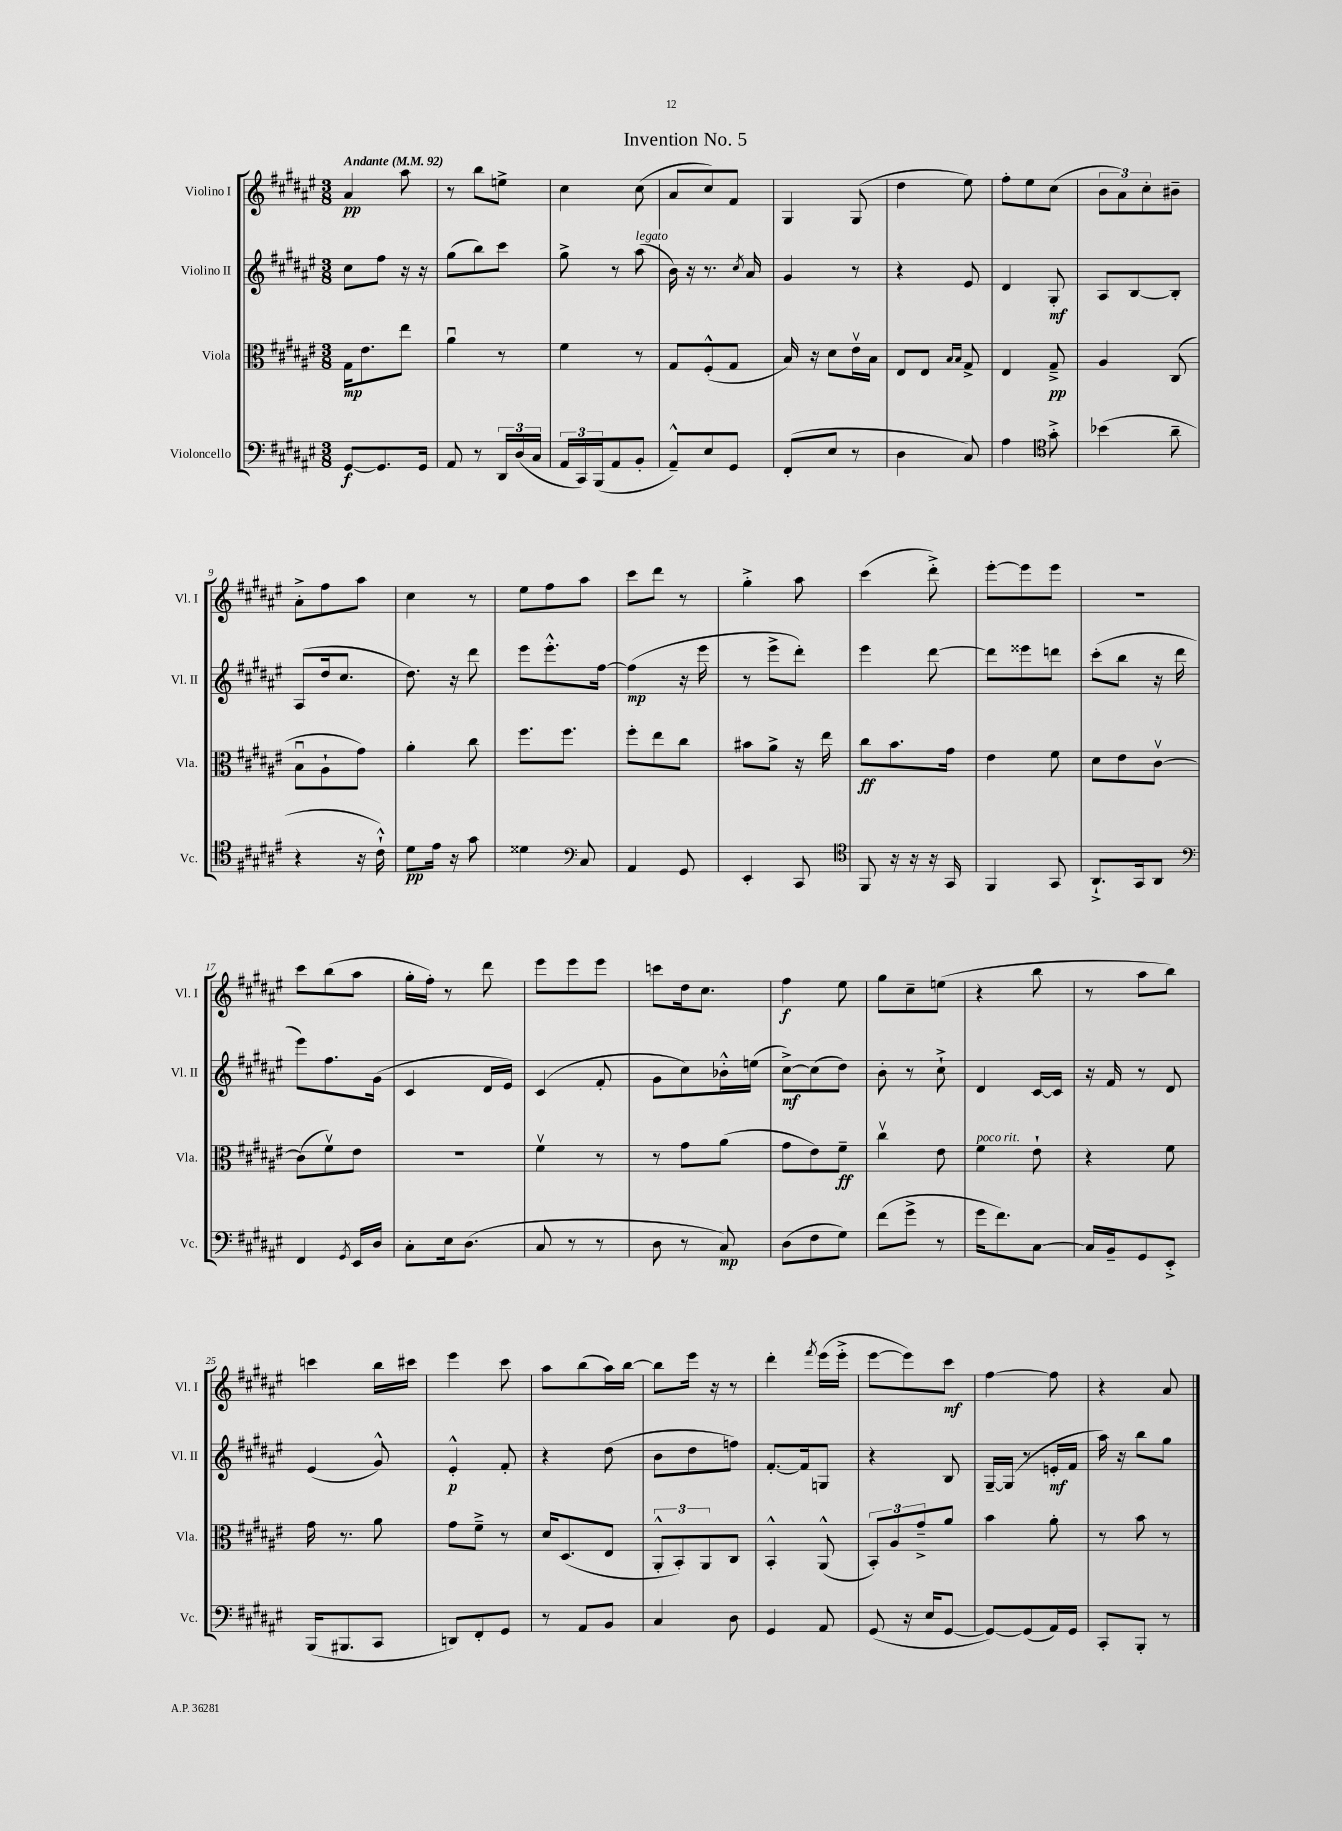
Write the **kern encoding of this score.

**kern	**kern	**kern	**kern
*staff4	*staff3	*staff2	*staff1
*clefF4	*clefC3	*clefG2	*clefG2
*k[f#c#g#d#a#e#]	*k[f#c#g#d#a#e#]	*k[f#c#g#d#a#e#]	*k[f#c#g#d#a#e#]
*M3/8	*M3/8	*M3/8	*M3/8
*MM92	*MM92	*MM92	*MM92
[8GG#	16G#	8cc#	4a#
.	8.e#	.	.
8.GG#]	.	8ff#	.
.	8ee#	16r	8aa#
16GG#	.	16r	.
=	=	=	=
8AA#	4a#u	(8gg#	8r
8r	.	8bb)	8bb
24DD#	8r	8ccc#	8ee^
(24D#	.	.	.
24C#	.	.	.
=	=	=	=
24AA#	4f#	8gg#^	4cc#
24CC#)	.	.	.
(24BBB	.	.	.
8AA#	.	8r	.
8BB'	8r	(8aa#	(8cc#
=	=	=	=
8AA#~^^)	8G#	16b)	8a#
.	.	16r	.
8E#	(8F#'^^	8.r	8cc#)
8GG#	8G#	.	8f#
.	.	8qcc#	.
.	.	16a#	.
=	=	=	=
(8FF#'	16B)	4g#	4G#
.	16r	.	.
8E#	8d#	.	.
8r	16e#v	8r	(8G#
.	16B	.	.
=	=	=	=
4D#	8E#	4r	4dd#
.	8E#	.	.
.	16qqB	.	.
.	16qqB	.	.
8C#)	8G#^	8e#	8ee#)
=	=	=	=
4A#	4E#	4d#	8ff#'
.	.	.	8ee#
*clefC4	*	*	*
8g#'^	8G#~^	8G#'	(8cc#
=	=	=	=
(4b-	4A#	8A#	12b
.	.	.	12a#)
.	.	[8B	.
.	.	.	12cc#'
8a#~	(8C#	8B']	8b#~
=	=	=	=
4r	8Bu	(8A#	8a#'^
.	8A#`	16dd#	8ff#
.	.	8.cc#	.
16r	8g#)	.	8aa#
16c#`^^)	.	.	.
=	=	=	=
8d#	4a#'	8.dd#)	4cc#
16e#	.	.	.
16r	.	16r	.
8g#	8cc#	8ddd#	8r
=	=	=	=
4d##	8.ff#	8eee#	8ee#
.	.	8.eee#'^^	8ff#
.	8.ff#	.	.
*clefF4	*	*	*
8C#	.	.	8aa#
.	.	[16ff#	.
=	=	=	=
4AA#	8ff#'	(4ff#]	8ccc#
.	8ee#	.	8ddd#
8GG#	8cc#	16r	8r
.	.	16eee#	.
=	=	=	=
4EE#'	8b#	8r	4gg#'^
.	8a#^	8eee#^	.
8CC#	16r	8ddd#')	8aa#
.	16ee#	.	.
=	=	=	=
*clefC4	*	*	*
8FF#	8cc#	4eee#	(4ccc#
16r	8.b	.	.
16r	.	.	.
16r	.	[8ddd#	8ddd#'^)
16GG#	16g#	.	.
=	=	=	=
4FF#	4e#	8ddd#]	[8eee#'
.	.	8eee##	8eee#]
8GG#	8f#	8ddd	8eee#
=	=	=	=
8.AA#`^	8d#	(8ccc#'	4.r
.	8e#	8bb	.
16GG#	.	.	.
8AA#	[8c#v	16r	.
.	.	16ddd#	.
=	=	=	=
*clefF4	*	*	*
4FF#	(8c#]	8eee#)	8ccc#
.	8f#v)	8.ff#	(8bb
8qGG#	.	.	.
16EE#	8e#	.	8aa#
16D#	.	(16g#	.
=	=	=	=
8C#'	4.r	4c#	16gg#'
.	.	.	16ff#')
16E#	.	.	8r
(8.D#	.	.	.
.	.	16d#	8ddd#
.	.	16e#)	.
=	=	=	=
8C#	4f#v	(4c#	8eee#
8r	.	.	8eee#
8r	8r	8f#'	8eee#
=	=	=	=
8D#	8r	8g#	8ccc
8r	8g#	8cc#)	16dd#
.	.	.	8.cc#
8C#)	(8a#	16b-'^^	.
.	.	(16ee	.
=	=	=	=
(8D#	8g#	[8cc#^)	4ff#
8F#	8e#)	(8cc#]	.
8G#)	8f#~	8dd#)	8ee#
=	=	=	=
(8f#	4cc#v	8b'	8gg#
8g#^	.	8r	8cc#~
8r	8e#	8cc#`^	(8ee
=	=	=	=
16g#	4f#	4d#	4r
8.f#)	.	.	.
[8C#	8e#`	[16c#	8bb
.	.	16c#]	.
=	=	=	=
16C#]	4r	16r	8r
16BB~	.	16f#	.
8GG#	.	8r	8aa#
8EE#'^	8f#	8d#	8bb)
=	=	=	=
(16BBB	16g#	(4e#	4ccc
8.BBB#	8.r	.	.
8CC#	8a#	8g#^^)	16bb
.	.	.	16ccc#
=	=	=	=
8DD)	8g#	4e#'^^	4eee#
8FF#'	8f#~^	.	.
8GG#	8r	8f#'	8ccc#
=	=	=	=
8r	16d#	4r	8aa#
.	(8.D#	.	.
8AA#	.	.	(8bb
8BB	8E#	(8dd#	16aa#)
.	.	.	[16bb
=	=	=	=
4C#	12AA#'^^	8b	8bb]
.	12BB')	.	.
.	.	8dd#	16eee#
.	12AA#	.	.
.	.	.	16r
8D#	8C#	8ff)	8r
=	=	=	=
4GG#	4BB'^^	[8.f#'	4ddd#'
.	.	16f#]	.
.	.	.	8qfff#
8AA#	(8AA#^^	8G	(16eee#
.	.	.	16eee#'^
=	=	=	=
(8GG#	12BB')	4r	[8eee#
.	12A#	.	.
16r	.	.	8eee#])
.	12g#~^	.	.
16E#	.	.	.
[8GG#	8a#	8B	8ccc#
=	=	=	=
8GG#_)	4b	[16G#~	[4ff#
.	.	(16G#]	.
(8GG#]	.	8r	.
16AA#)	8a#'	16e'	8ff#]
16GG#	.	16f#	.
=	=	=	=
8CC#'	8r	16aa#)	4r
.	.	16r	.
8BBB'	8b	8bb	.
8r	8r	8gg#	8a#
==	==	==	==
*-	*-	*-	*-
